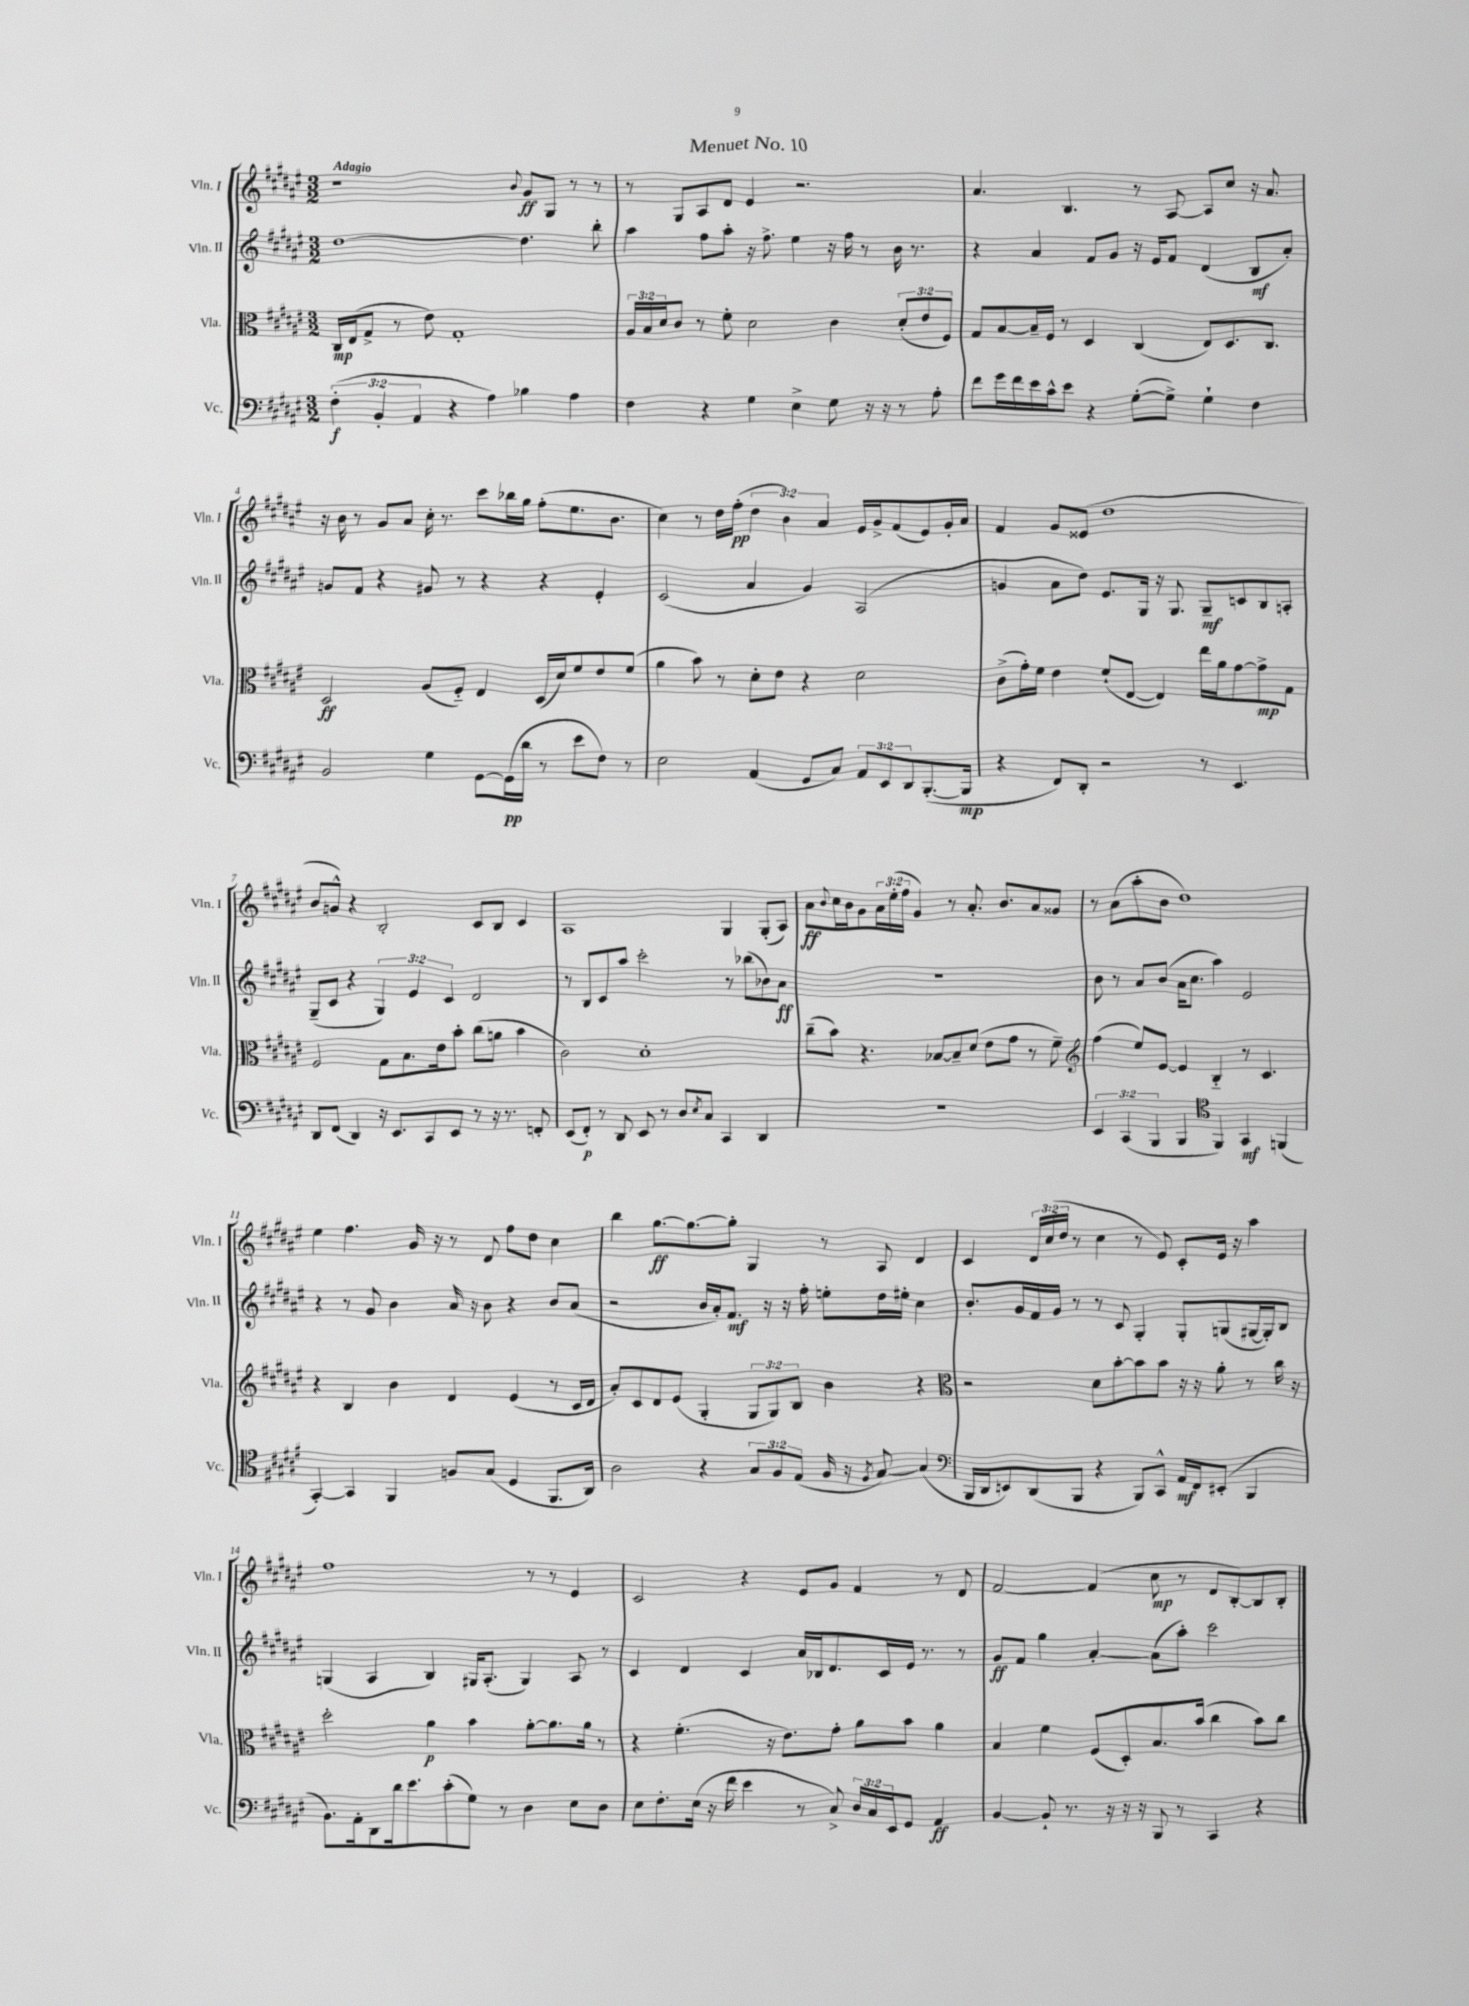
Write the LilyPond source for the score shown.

\header { title = "Menuet No. 10" }
<<
\new StaffGroup <<
\new Staff = "s0" \with { instrumentName = "Vln. I" shortInstrumentName = "Vln. I" } {
    \clef treble \key fis \major \numericTimeSignature \time 3/2 \override Staff.TupletNumber.text = #tuplet-number::calc-fraction-text \tempo "Adagio"
    r1 \appoggiatura { b'8 } gis'8\ff gis8 r8 r8 |
    r8 gis8 ais8 dis'8 eis'4 r2. |
    ais'4. b4. r8 ais8~ ais8 cis''8 r16 ais'8. |
    r16 b'16 r8 gis'8 ais'8 cis''16-. r8. cis'''8 bes''16 gis''16 fis''8-.( eis''8. b'8. |
    cis''4) r8 dis''16 fis''16-.\pp( \tuplet 3/2 { dis''4 b'4) ais'4 } eis'16 gis'16-> fis'8( eis'8) gis'16-. ais'16 |
    fis'4 gis'8 eisis'8( dis''1 |
    b'8 g'8-^) r4 b2-. cis'8 b8 cis'4 |
    ais1 gis4 gis8-.( ais8) |
    ais'8\ff \appoggiatura { b'8 } cis''16 b'16 gis'8 \tuplet 3/2 { ais'16 eis''16-.( fis''16 } gis'4) r8 ais'8.-. b'8. ais'8 gisis'8 |
    r8 ais'8( ais''8-. b'8 dis''1) |
    eis''4 fis''4. gis'16 r16 r8 dis'8 fis''8 dis''8 cis''4 |
    b''4 gis''8.~\ff gis''8.~ gis''8-. gis4 r8 ais8 dis'4 |
    cis'4 \tuplet 3/2 { dis'16 cis''16( dis''16 } r8 cis''4 r8 eis'8) cis'8-. eis'16 r16 ais''4 |
    fis''1 r8 r8 eis'4 |
    cis'2 r4 eis'8 gis'8 fis'4 r8 dis'8 |
    fis'2~ fis'4( cis''8\mp r8 dis'8 b8~-.) b8 b8-. \bar "|." |
}
\new Staff = "s1" \with { instrumentName = "Vln. II" shortInstrumentName = "Vln. II" } {
    \clef treble \key fis \major \numericTimeSignature \time 3/2 \override Staff.TupletNumber.text = #tuplet-number::calc-fraction-text
    dis''1~ dis''4. b''8-. |
    ais''4 fis''8 ais''8-. r16 fis''8.-> eis''4 r16 fis''16 r8 b'16 r8. |
    r4 ais'4 fis'8 gis'8 r16 eis'16 fis'8 dis'4( b8\mf ais'8-.) |
    g'8 fis'8 r4 gis'8 r8 r4 r4 eis'4-. |
    cis'2( ais'4 gis'4) ais2( |
    g'4 ais'8 dis''8) eis'8. gis16 r16 gis8. gis8--\mf c'8 b8 a8-. |
    gis8--( cis'8 r4 \tuplet 3/2 { gis4) eis'4 cis'4 } dis'2 |
    r8 b8 cis'8 ais''8 cis'''2-. r8 bes''8( bes'8) ais'8\ff |
    R1. |
    b'8 r8 ais'8 b'8( ais'16 cis''8. ais''4) eis'2 |
    r4 r8 gis'8 b'4 ais'16 r16 b'8 r4 b'8 ais'8( |
    r2 b'16 ais'16-.) fis'8.\mf r16 r16 fis''16-. e''8-. dis''16 eis''16-. cis''4 |
    b'8.-. gis'16 fis'16 gis'16 r8 r8 cis'8 gis4-. gis8-. g8( gis16~ gis16-.) b8 |
    g4( ais4 b4) gis16 ais8.-.( gis4) ais8 r8 |
    cis'4 dis'4 cis'4 ais'16 bes16 dis'8. cis'16 eis'16 r8. r8 |
    gis'8\ff fis'8 gis''4 ais'4~-. ais'8( ais''8-.) cis'''2 \bar "|." |
}
\new Staff = "s2" \with { instrumentName = "Vla." shortInstrumentName = "Vla." } {
    \clef alto \key fis \major \numericTimeSignature \time 3/2 \override Staff.TupletNumber.text = #tuplet-number::calc-fraction-text
    cis16\mp eis16( gis8-> r8 eis'8) gis1-. |
    \tuplet 3/2 { ais16 b16 dis'16 } cis'8 r8 fis'8-. dis'2 cis'4 \tuplet 3/2 { dis'8-.( eis'8 fis8) } |
    gis8 b8~ b16-- fis16 r8 dis4 cis4( eis8) dis8. cis8. |
    dis2\ff ais8( fis8-_) eis4 dis16( dis'16) fis'8 eis'8 fis'8( |
    ais'4 b'8) r8 dis'8-. eis'8 r4 dis'2 |
    cis'8->( gis'16-.) fis'16 eis'4 fis'8-!( eis8~ eis4) eis''16 ais'16 gis'8~ gis'8->\mp gis8 |
    fis2 gis8 b8. eis'16 b'8-. cis''8( a'8 b'4 |
    cis'2) dis'1-. |
    cis''8--( b'8) r4. bes8~ bes8-- dis'8( eis'8 gis'8 r8 fis'8--) |
    \clef treble fis''4( eis''8) eis'8~ eis'4 b4-_ r8 cis'4. |
    r4 b4 b'4 dis'4 eis'4( r8 cis'16 dis'16 |
    ais'8-.) cis'8 dis'8 eis'8( gis4-. \tuplet 3/2 { gis8 gis8) b8 } b'4 r4 |
    \clef alto r2 dis'8 b'8~-. b'8 b'8 r16 r16 ais'8-. r8 cis''16 r16 |
    dis''2-. ais'4\p b'4 ais'8~-. ais'8. ais'16 r8 |
    r4 fis'4.-.( r16 eis'8.) gis'8-. ais'8 b'8 ais'4 |
    b4 fis'4 fis8( dis8-.) b8. b'16( cis''4 b'8) cis''8 \bar "|." |
}
\new Staff = "s3" \with { instrumentName = "Vc." shortInstrumentName = "Vc." } {
    \clef bass \key fis \major \numericTimeSignature \time 3/2 \override Staff.TupletNumber.text = #tuplet-number::calc-fraction-text
    \tuplet 3/2 { fis4-.\f( b,4-. ais,4 } r4 ais4) bes4 ais4 |
    fis4 r4 gis4 eis4-> gis8 r16 r16 r8 ais8-. |
    fis'8 gis'16 fis'16 eis'16 cis'16-^ eis'8 r4 gis8~-.( gis8->) gis4-! fis4 |
    b,2 gis4 gis,8~ gis,16\pp( dis'16 r8 eis'8 fis8) r8 |
    eis2 ais,4( gis,8 cis8) \tuplet 3/2 { ais,8 eis,8 dis,8 } b,,8.~-.( b,,16\mp |
    r4 fis,8) dis,8-. r2 r8 eis,4. |
    dis,8 fis,8( dis,4) r16 eis,8. cis,8 eis,8 r8 r16 r8. f,8-. |
    eis,8( fis,8-.\p) r8 dis,8 eis,8 r8 dis8 \acciaccatura { eis8 } cis8 cis,4 dis,4 |
    R1. |
    \tuplet 3/2 { eis,4 cis,4( b,,4 } b,,4 \clef tenor fis,4) gis,4\mf f,4( |
    gis,4~-.) gis,4 fis,4 f8 gis8( dis4 fis,8. ais,16) |
    ais2 r4 \tuplet 3/2 { gis8 fis8 eis8( } fis16 r16 \acciaccatura { fis8 } gis8~) gis4( |
    \clef bass b,,16 dis,16 e,8) dis,8( b,,8 r4 b,,8) cis,8-^ ais,16\mf fis,16 eis,8-.( b,,4 |
    b,8.) ais,16-. dis,8 dis'16 eis'8. cis'8-.( gis8) r8 dis4 eis8 dis8 |
    eis8 fis8.-. eis16( r16 fis'16 eis'4 r8 cis8->) \tuplet 3/2 { dis16 cis16 eis,16 } gis,8 ais,4\ff |
    b,4~ b,8-! r8. r16 r16 r16 b,,8 r8 cis,4 r4 \bar "|." |
}
>>
>>
